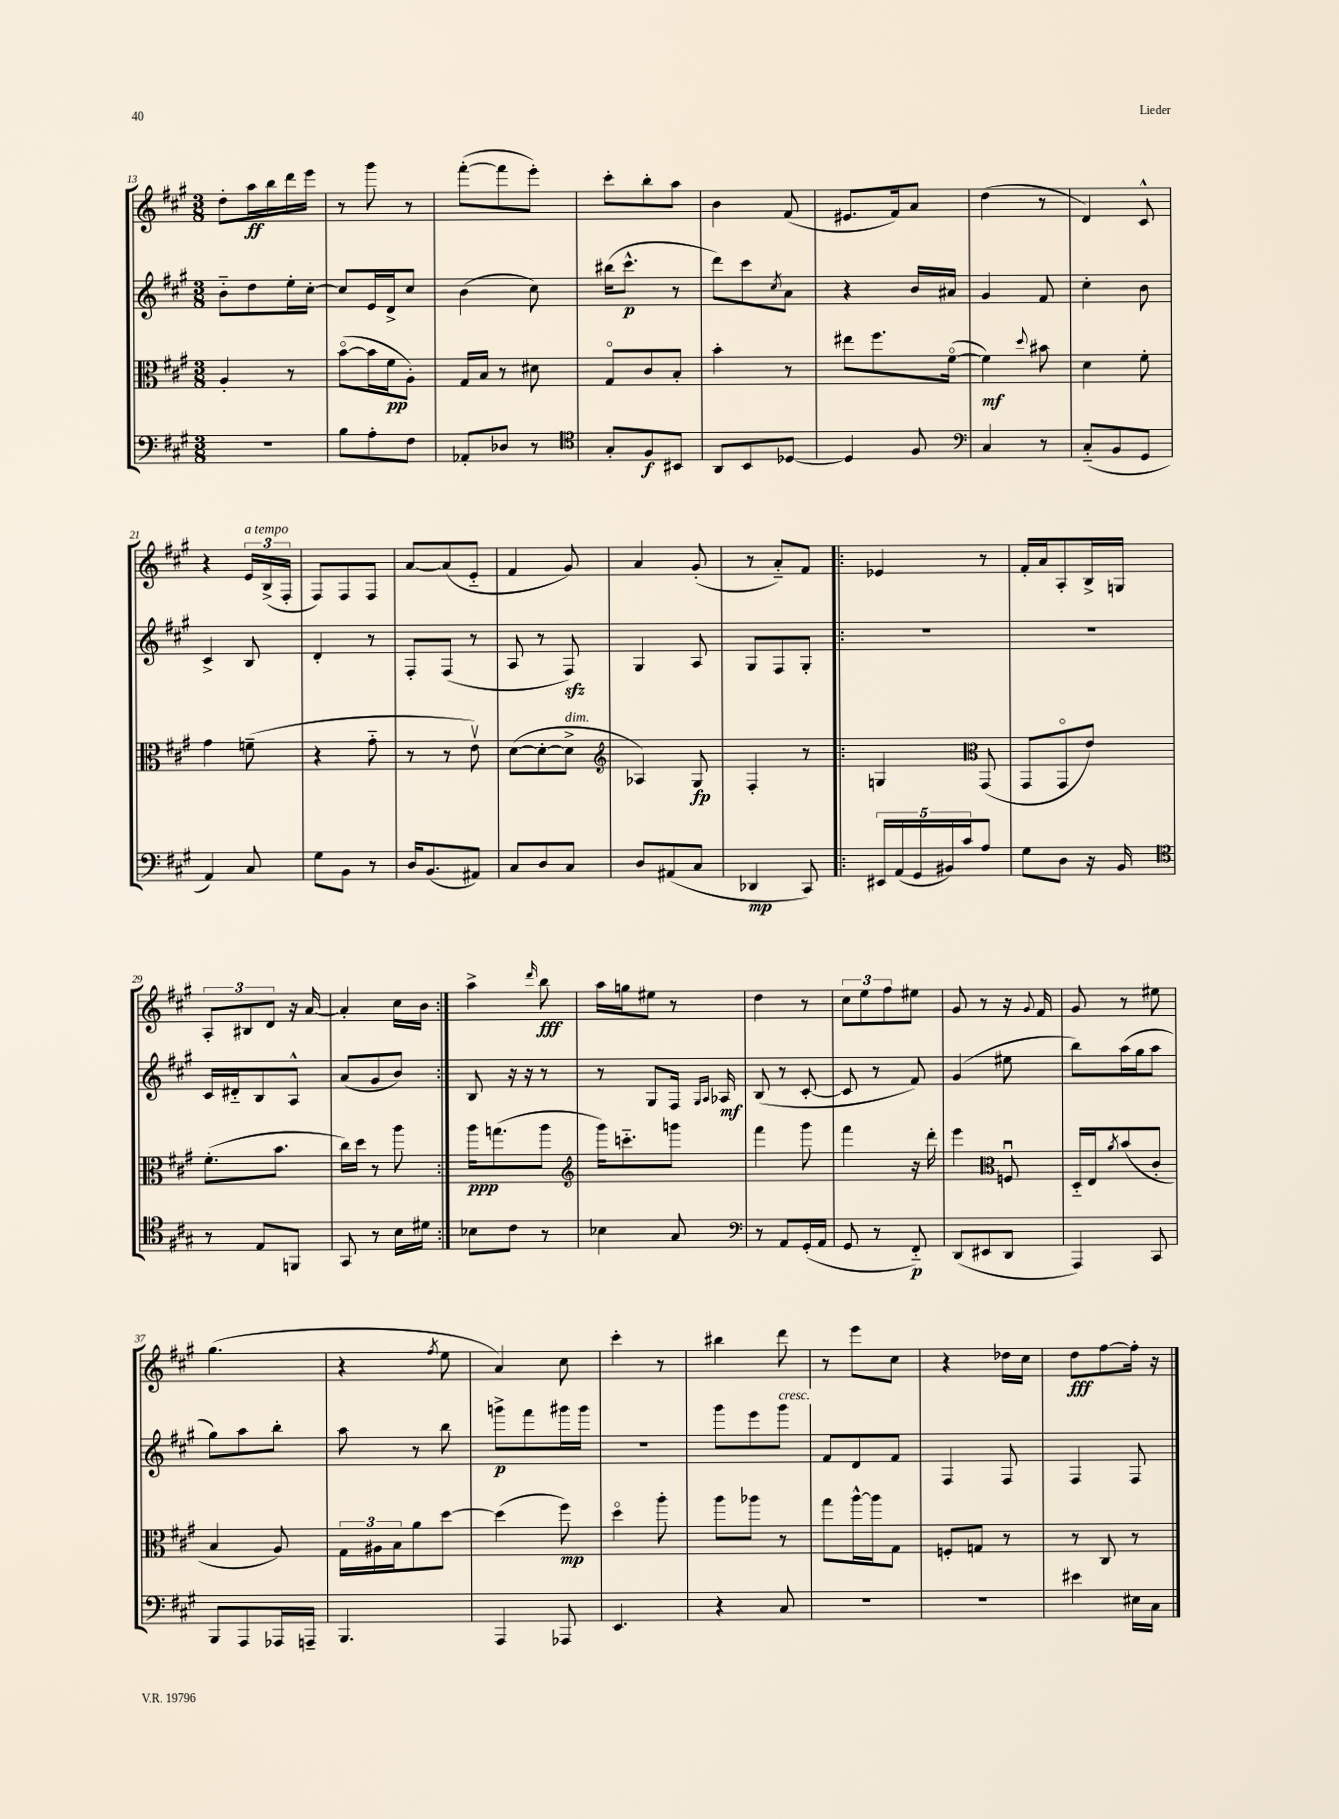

**kern	**dynam	**kern	**dynam	**kern	**dynam	**kern	**dynam
*part4	*part4	*part3	*part3	*part2	*part2	*part1	*part1
*staff4	*staff4	*staff3	*staff3	*staff2	*staff2	*staff1	*staff1
*clefF4	*	*clefC3	*	*clefG2	*	*clefG2	*
*k[f#c#g#]	*	*k[f#c#g#]	*	*k[f#c#g#]	*	*k[f#c#g#]	*
*M3/8	*	*M3/8	*	*M3/8	*	*M3/8	*
=13	=13	=13	=13	=13	=13	=13	=13
4.r	.	4A'/	.	8b\L	.	8dd'\L	.
.	.	.	.	8dd\	.	16aa\L	ff
.	.	.	.	.	.	16bb\	.
.	.	8r	.	16ee'\L	.	16ddd\	.
.	.	.	.	[16cc#'\JJ	.	16eee\JJ	.
=14	=14	=14	=14	=14	=14	=14	=14
8B\L	.	([8b\L	.	8cc#/L]	.	8r	.
8A'\	.	16b\L]	.	16e/L	.	8ggg#\	.
.	.	16f#\J	pp	16d^/J	.	.	.
8F#\J	.	8A'\J)	.	8cc#/J	.	8r	.
=15	=15	=15	=15	=15	=15	=15	=15
8AA-X'/L	.	16G#/LL	.	(4b\	.	([8fff#'\L	.
.	.	16B/JJ	.	.	.	.	.
8D-X/J	.	8r	.	.	.	8fff#\]	.
8r	.	8d#X\	.	8cc#\)	.	8eee'\J)	.
=16	=16	=16	=16	=16	=16	=16	=16
*clefC4	*	*	*	*	*	*	*
8G#'/L	.	8G#/L	.	(16bb#X\KL	.	8ccc#'\L	.
.	.	.	.	8.ccc#^^\J	p	.	.
8F#/	f	8c#/	.	.	.	8bb'\	.
8BB#X/J	.	8B'/J	.	8r	.	8aa\J	.
=17	=17	=17	=17	=17	=17	=17	=17
8AA/L	.	4b'\	.	8ddd\L)	.	4b\	.
8BB/	.	.	.	8ccc#\	.	.	.
.	.	.	.	8qcc#/	.	.	.
[8D-X/J	.	8r	.	8a\J	.	(8f#/	.
=18	=18	=18	=18	=18	=18	=18	=18
4D-/]	.	8ee#X\L	.	4r	.	8.e#X/L	.
.	.	8.ff#\	.	.	.	.	.
.	.	.	.	.	.	16f#/k)	.
8F#/	.	.	.	16b/LL	.	8a/J	.
.	.	([16f#\Jk	.	16a#X/JJ	.	.	.
=19	=19	=19	=19	=19	=19	=19	=19
*clefF4	*	*	*	*	*	*	*
4C#/	.	4f#\])	mf	4g#/	.	(4dd\	.
.	.	8qqdd/	.	.	.	.	.
8r	.	8b#X\	.	8f#/	.	8r	.
=20	=20	=20	=20	=20	=20	=20	=20
(8C#/L	.	4d\	.	4cc#'\	.	4d/)	.
8BB/	.	.	.	.	.	.	.
8GG#/J	.	8f#'\	.	8b\	.	8c#^^/	.
!!LO:LB:g=z
=21	=21	=21	=21	=21	=21	=21	=21
4AA/)	.	4g#\	.	4c#^/	.	4r	.
!	!	!	!	!	!	!LO:TX:a:i:t=a tempo	!
8C#/	.	(8fn~\	.	8B/	.	24e/LL	.
.	.	.	.	.	.	(24B^/	.
.	.	.	.	.	.	24F#'/JJ	.
=22	=22	=22	=22	=22	=22	=22	=22
8G#\L	.	4r	.	4d'/	.	8F#/L)	.
8BB\J	.	.	.	.	.	8F#/	.
8r	.	8g#\	.	8r	.	8F#/J	.
=23	=23	=23	=23	=23	=23	=23	=23
16D/KL	.	8r	.	8F#'/L	.	[8a/L	.
(8.BB/	.	.	.	.	.	.	.
.	.	8r	.	(8F#/J	.	(8a/]	.
8AA#X/J)	.	8ev\)	.	8r	.	8e/J	.
=24	=24	=24	=24	=24	=24	=24	=24
8C#/L	.	([8d\L	.	8A/	.	4f#/	.
8D/	.	8d'\_	.	8r	.	.	.
!	!	!LO:TX:a:i:t=dim.	!	!	!	!	!
8C#/J	.	8d^\J]	.	8F#zz/)	.	8g#/)	.
=25	=25	=25	=25	=25	=25	=25	=25
*	*	*clefG2	*	*	*	*	*
8D/L	.	4A-X/)	.	4G#/	.	4a/	.
(8AA#X/	.	.	.	.	.	.	.
8C#/J	.	8G#/	fp	8A/	.	(8g#'/	.
=26	=26	=26	=26	=26	=26	=26	=26
4DD-X/	mp	4F#'/	.	8G#/L	.	8r	.
.	.	.	.	8F#/	.	8a/L)	.
8CC#/)	.	8r	.	8G#'/J	.	8f#/J	.
=27!|:	=27!|:	=27!|:	=27!|:	=27!|:	=27!|:	=27!|:	=27!|:
20EE#X/LL	.	4Gn/	.	4.r	.	4e-X/	.
(20AA/	.	.	.	.	.	.	.
20GG#/	.	.	.	.	.	.	.
20BB#X/)	.	.	.	.	.	.	.
20c#/J	.	.	.	.	.	.	.
*	*	*clefC3	*	*	*	*	*
8A/J	.	(8GG#/	.	.	.	8r	.
=28	=28	=28	=28	=28	=28	=28	=28
8G#\L	.	8GG#/L	.	4.r	.	16f#'/LL	.
.	.	.	.	.	.	16a/J	.
8D\J	.	8GG#/	.	.	.	8A'/	.
16r	.	8e/J)	.	.	.	16B^/L	.
16BB/	.	.	.	.	.	16Gn/JJ	.
!!LO:LB:g=z
=29	=29	=29	=29	=29	=29	=29	=29
*clefC4	*	*	*	*	*	*	*
8r	.	(8.f#'\L	.	16c#/LL	.	12A'/L	.
.	.	.	.	16d#X/J	.	.	.
.	.	.	.	.	.	12B#X/	.
8E/L	.	.	.	8B/	.	.	.
.	.	.	.	.	.	12d/J	.
.	.	8.b\J	.	.	.	.	.
8FFn/J	.	.	.	8A^^/J	.	16r	.
.	.	.	.	.	.	[16a/	.
=30	=30	=30	=30	=30	=30	=30	=30
8GG#/	.	16cc#\LL)	.	(8a/L	.	4a'/]	.
.	.	16dd\JJ	.	.	.	.	.
8r	.	8r	.	8g#/	.	.	.
16B\LL	.	8aa\	.	8b/J)	.	16cc#\LL	.
16d#X\JJ	.	.	.	.	.	16b\JJ	.
=31:|!	=31:|!	=31:|!	=31:|!	=31:|!	=31:|!	=31:|!	=31:|!
8B-X\L	.	16aa\KL	ppp	8B/	.	4aa^\	.
.	.	(8.ggn\	.	.	.	.	.
8c#\J	.	.	.	16r	.	.	.
.	.	.	.	16r	.	.	.
.	.	.	.	.	.	16qqddd/	.
8r	.	8aa\J	.	8r	.	8bb\	fff
=32	=32	=32	=32	=32	=32	=32	=32
*	*	*clefG2	*	*	*	*	*
4B-X\	.	16ggg#\KL)	.	8r	.	16aa\LL	.
.	.	8.cccn\	.	.	.	16ggn\J	.
.	.	.	.	8G#/L	.	8ee#X\J	.
8G#/	.	8gggn\J	.	16F#/Jk	.	8r	.
.	.	.	.	16qqG#/LL	.	.	.
.	.	.	.	16qqA/JJ	.	.	.
.	.	.	.	16A-X/	mf	.	.
=33	=33	=33	=33	=33	=33	=33	=33
*clefF4	*	*	*	*	*	*	*
8r	.	4fff#\	.	(8B/	.	4dd\	.
8AA/L	.	.	.	8r	.	.	.
(16GG#'/L	.	8ggg#\	.	[8c#'/	.	8r	.
16AA/JJ	.	.	.	.	.	.	.
=34	=34	=34	=34	=34	=34	=34	=34
8GG#/	.	4fff#\	.	8c#/]	.	12cc#\L	.
.	.	.	.	.	.	12ee\	.
8r	.	.	.	8r	.	.	.
.	.	.	.	.	.	12ff#\	.
8FF#/)	p	16r	.	8f#/)	.	8ee#X\J	.
.	.	16ddd'\	.	.	.	.	.
=35	=35	=35	=35	=35	=35	=35	=35
(8DD/L	.	4eee\	.	(4g#/	.	8g#/	.
8EE#X/	.	.	.	.	.	8r	.
*	*	*clefC3	*	*	*	*	*
8DD/J	.	8Fnu/	.	8ee#X\	.	16r	.
.	.	.	.	.	.	8qqg#/	.
.	.	.	.	.	.	16f#/	.
=36	=36	=36	=36	=36	=36	=36	=36
4AAA/)	.	16D/LL	.	8bb\L)	.	8g#/	.
.	.	16E/J	.	.	.	.	.
.	.	8qa/	.	.	.	.	.
.	.	(8b/	.	(16aa\L	.	8r	.
.	.	.	.	16gg#\J	.	.	.
8CC#/	.	8c#'/J	.	8aa\J	.	8ee#X\	.
!!LO:LB:g=z
=37	=37	=37	=37	=37	=37	=37	=37
8BBB/L	.	4B/	.	8gg#\L)	.	(4.gg#\	.
8AAA/	.	.	.	8aa\	.	.	.
16AAA-X/L	.	8A/)	.	8bb'\J	.	.	.
16AAAn~/JJ	.	.	.	.	.	.	.
=38	=38	=38	=38	=38	=38	=38	=38
4.BBB/	.	24G#\LL	.	8aa\	.	4r	.
.	.	24A#X\	.	.	.	.	.
.	.	24B\J	.	.	.	.	.
.	.	8a\	.	8r	.	.	.
.	.	.	.	.	.	8qff#/	.
.	.	[8dd\J	.	8bb\	.	8ee\	.
=39	=39	=39	=39	=39	=39	=39	=39
4AAA/	.	(4dd\]	.	8gggn^\L	p	4a/)	.
.	.	.	.	8fff#\	.	.	.
8AAA-X/	.	8ff#\)	mp	16ggg#X\L	.	8cc#\	.
.	.	.	.	16ggg#\JJ	.	.	.
=40	=40	=40	=40	=40	=40	=40	=40
4.EE/	.	4dd\	.	4.r	.	4ccc#'\	.
.	.	8aa'\	.	.	.	8r	.
=41	=41	=41	=41	=41	=41	=41	=41
4r	.	8aa\L	.	8ggg#\L	.	4bb#X\	.
.	.	8aa-X\J	.	8eee\	.	.	.
!	!	!	!	!LO:TX:a:i:t=cresc.	!	!	!
8C#/	.	8r	.	8ggg#\J	.	8ddd\	.
=42	=42	=42	=42	=42	=42	=42	=42
4.r	.	8gg#\L	.	8f#/L	.	8r	.
.	.	[16aa^^\L	.	8d/	.	8eee\L	.
.	.	16aa\J]	.	.	.	.	.
.	.	8G#\J	.	8f#/J	.	8cc#\J	.
=43	=43	=43	=43	=43	=43	=43	=43
4.r	.	8Fn'/L	.	4F#/	.	4r	.
.	.	8Gn/J	.	.	.	.	.
.	.	8r	.	8F#/	.	16dd-X\LL	.
.	.	.	.	.	.	16cc#\JJ	.
=44	=44	=44	=44	=44	=44	=44	=44
4e#X\	.	8r	.	4F#/	.	8dd\L	fff
.	.	8C#/	.	.	.	[8ff#\	.
16E#X\LL	.	8r	.	8F#/	.	16ff#'\Jk]	.
16C#\JJ	.	.	.	.	.	16r	.
==	==	==	==	==	==	==	==
*-	*-	*-	*-	*-	*-	*-	*-
